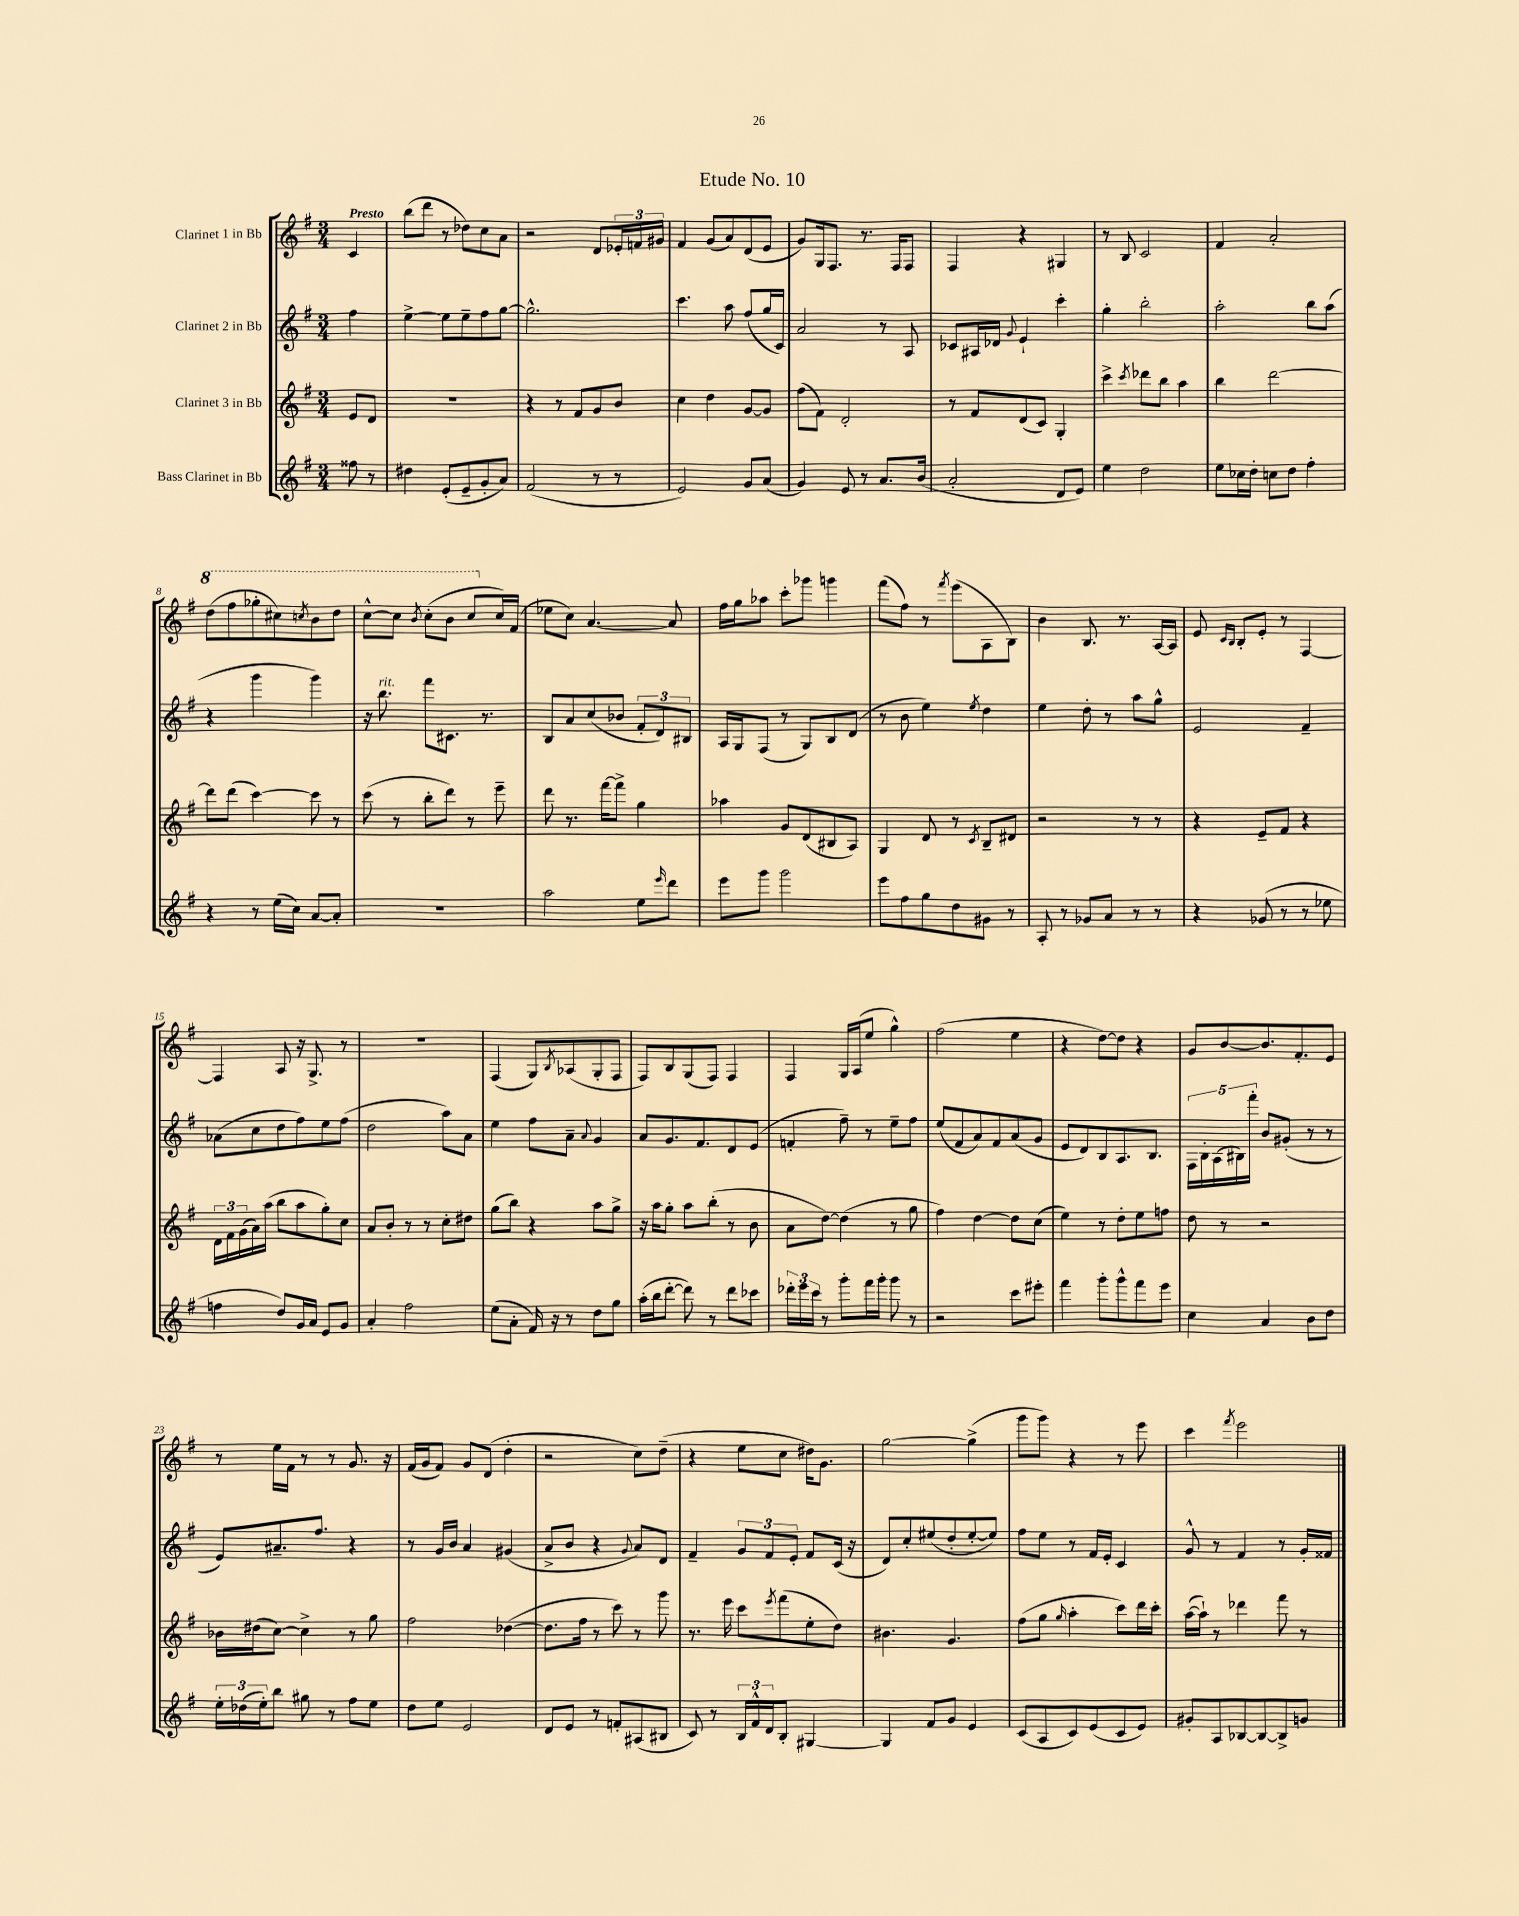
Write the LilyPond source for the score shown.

\header { title = "Etude No. 10" }
<<
\new StaffGroup <<
\new Staff = "s0" \with { instrumentName = "Clarinet 1 in Bb" } {
    \clef treble \key g \major \numericTimeSignature \time 3/4 \partial 4 \tempo "Presto"
    c'4 |
    b''8( d'''8 r8 des''8) c''8 a'8 |
    r2 d'8 \tuplet 3/2 { ees'16-. f'16 gis'16 } |
    fis'4 g'8( a'8) d'8( e'8 |
    g'8) g16 fis8. r8. fis16 fis8 |
    fis4 r4 gis4 |
    r8 b8 c'2 |
    fis'4 a'2-. |
    \ottava #1 d'''8( fis'''8 ges'''8-. cis'''8) \acciaccatura { c'''8 } b''8 d'''8 |
    c'''8~-^ c'''8 \acciaccatura { b''8 } c'''8-.( b''8 c'''8 \ottava #0 c''16) fis'16( |
    ees''8 c''8) a'4.~ a'8 |
    fis''16 g''16 aes''8 c'''8-. ges'''8 g'''4 |
    fis'''8( fis''8) r8 \acciaccatura { fis'''8 } e'''8( a8 b8) |
    b'4 b8. r8. a16~ a16 |
    e'8 \grace { c'16 b16 } b8-. e'8-. r8 fis4~ |
    fis4 a8 r16 g8.-> r8 |
    R2. |
    fis4( g8) \acciaccatura { b8 } aes8( g8-. fis8 |
    fis8) b8 g8( fis8) fis4 |
    fis4 g16 a16( e''8 g''4-^) |
    fis''2( e''4 |
    r4 d''8~) d''8 r4 |
    g'8 b'8~ b'8. fis'8.-. e'8 |
    r8 e''16 fis'16 r8 r8 g'8. r16 |
    fis'16( g'16 fis'8) g'8 d'8( d''4-. |
    r2 c''8) d''8--( |
    r4 e''8 c''8 dis''16) g'8. |
    g''2~ g''4->( |
    g'''8 g'''8) r4 r8 e'''8 |
    c'''4 \acciaccatura { fis'''8 } e'''2 \bar "|." |
}
\new Staff = "s1" \with { instrumentName = "Clarinet 2 in Bb" } {
    \clef treble \key g \major \numericTimeSignature \time 3/4 \partial 4
    fis''4 |
    e''4~-> e''8 e''8-- fis''8 g''8~ |
    g''2.-^ |
    c'''4. a''8 fis''8( g''16 c'16) |
    a'2 r8 a8 |
    ces'8 ais16 des'16 \appoggiatura { g'8 } e'4-! c'''4-. |
    g''4-. b''2-. |
    a''2-. b''8 a''8( |
    r4 g'''4 g'''4) |
    r16 b''8.^\markup { \italic "rit." } fis'''8 cis'8. r8. |
    b8 a'8 c''8( bes'8 \tuplet 3/2 { fis'8-. d'8) bis8 } |
    a16 g16 fis8( r8 g8) b8 d'8( |
    r8 b'8 e''4) \acciaccatura { e''8 } d''4 |
    e''4 d''8-. r8 a''8 g''8-^ |
    e'2 fis'4-- |
    aes'8( c''8 d''8 fis''8) e''8 fis''8( |
    d''2 a''8) a'8 |
    e''4 fis''8 a'8-- \appoggiatura { a'8 } g'4 |
    a'8 g'8. fis'8. d'8 e'8( |
    f'4-. fis''8--) r8 e''8-- fis''8 |
    e''8( fis'8 a'8) fis'8 a'8( g'8 |
    e'8 d'8) b8 a8. b8. |
    \tuplet 5/4 { fis16 b16-. a16( bis16) fis'''16-. } b'8 gis'8-.( r8 r8 |
    e'8) ais'8.-- fis''8. r4 |
    r8 g'16 b'16 a'4 gis'4( |
    a'8-> b'8 r4 \appoggiatura { g'8 } a'8) d'8 |
    fis'4-- \tuplet 3/2 { g'8 fis'8 e'8-. } fis'8 c'16( r16 |
    d'8) c''8-. eis''8( d''8-. eis''8~-. eis''8) |
    fis''8 e''8 r8 fis'16 e'16-. c'4 |
    g'8-^ r8 fis'4 r8 g'16-. fisis'16 \bar "|." |
}
\new Staff = "s2" \with { instrumentName = "Clarinet 3 in Bb" } {
    \clef treble \key g \major \numericTimeSignature \time 3/4 \partial 4
    e'8 d'8 |
    R2. |
    r4 r8 fis'8 g'8 b'8 |
    c''4 d''4 g'8~ g'8 |
    fis''8( fis'8) d'2-. |
    r8 fis'8 d'8( c'8) g4-. |
    c'''4-> \acciaccatura { c'''8 } des'''8 b''8 a''4 |
    b''4 d'''2~ |
    d'''8 d'''8( c'''4~) c'''8 r8 |
    c'''8( r8 b''8-. d'''8) r8 e'''8-- |
    d'''8 r8. fis'''16~ fis'''8-> g''4 |
    aes''4 g'8 d'8( bis8 a8) |
    g4 d'8 r8 \acciaccatura { c'8 } b8-- dis'8 |
    r2 r8 r8 |
    r4 e'8-- fis'8 r4 |
    \tuplet 3/2 { d'16 fis'16 g'16( } a'16) a''16( b''8 a''8 g''8-.) c''8 |
    a'8 b'8-. r8 r8 c''8-. dis''8 |
    g''8( b''8) r4 a''8 g''8-> |
    r16 a''16 g''8-. a''8 b''8-.( r8 b'8 |
    a'8 d''8~) d''4( r8 g''8 |
    fis''4) d''4~ d''8 c''8( |
    e''4) r8 d''8-. e''8 f''8 |
    d''8 r8 r2 |
    bes'16 dis''16( c''8~) c''4-> r8 g''8 |
    fis''2 des''4~( |
    des''8. fis''16 r8 c'''8) r8 g'''8 |
    r8. e'''16 c'''8 \acciaccatura { e'''8 } fis'''8( e''8-. d''8) |
    bis'4. g'4. |
    fis''8( g''8 \grace { g''16 } a''4-. c'''8) d'''16 c'''16-. |
    a''16~( a''16-!) r8 des'''4 fis'''8 r8 \bar "|." |
}
\new Staff = "s3" \with { instrumentName = "Bass Clarinet in Bb" } {
    \clef treble \key g \major \numericTimeSignature \time 3/4 \partial 4
    fisis''8 r8 |
    dis''4 e'8-.( e'8-- g'8-. a'8) |
    fis'2( r8 r8 |
    e'2) g'8 a'8( |
    g'4) e'8 r8 a'8. b'16( |
    a'2-. d'8 e'8) |
    e''4 d''2 |
    e''8 ces''16 d''16-. c''8 d''8 fis''4-. |
    r4 r8 e''16( c''16) a'8~ a'8-. |
    R2. |
    a''2 e''8 \grace { e'''16 } d'''8 |
    e'''8 g'''8 g'''2 |
    e'''8 fis''8 g''8 d''8 gis'8 r8 |
    a8-. r8 ges'8 a'8 r8 r8 |
    r4 ges'8( r8 r8 ees''8 |
    f''4 d''8) g'16 a'16 e'8 g'8 |
    a'4-. fis''2 |
    e''8( a'8-. fis'16) r16 r8 d''8 g''8 |
    a''16-.( b''16 d'''8~-. d'''8) r8 d'''8 ces'''8 |
    \tuplet 3/2 { des'''16-. e'''16 c'''16 } r8 g'''8-. fis'''16 g'''16-. g'''8 r8 |
    r2 c'''8 eis'''8-. |
    fis'''4 g'''8-. g'''8-^ fis'''8 e'''8 |
    c''4 a'4 b'8 d''8 |
    \tuplet 3/2 { e''16-. des''16( e''16-.) } b''8 gis''8 r8 fis''8 e''8 |
    d''8 e''8 e'2 |
    d'8 e'8 r8 f'8-. ais8( bis8 |
    c'8) r8 \tuplet 3/2 { b16 fis'16-^ d'16 } b8-. gis4~ |
    gis4 fis'8 g'8 e'4 |
    c'8( a8 c'8) e'8( c'8 e'8) |
    gis'8-. a8 bes8~ bes8~ bes8-> g'8 \bar "|." |
}
>>
>>
